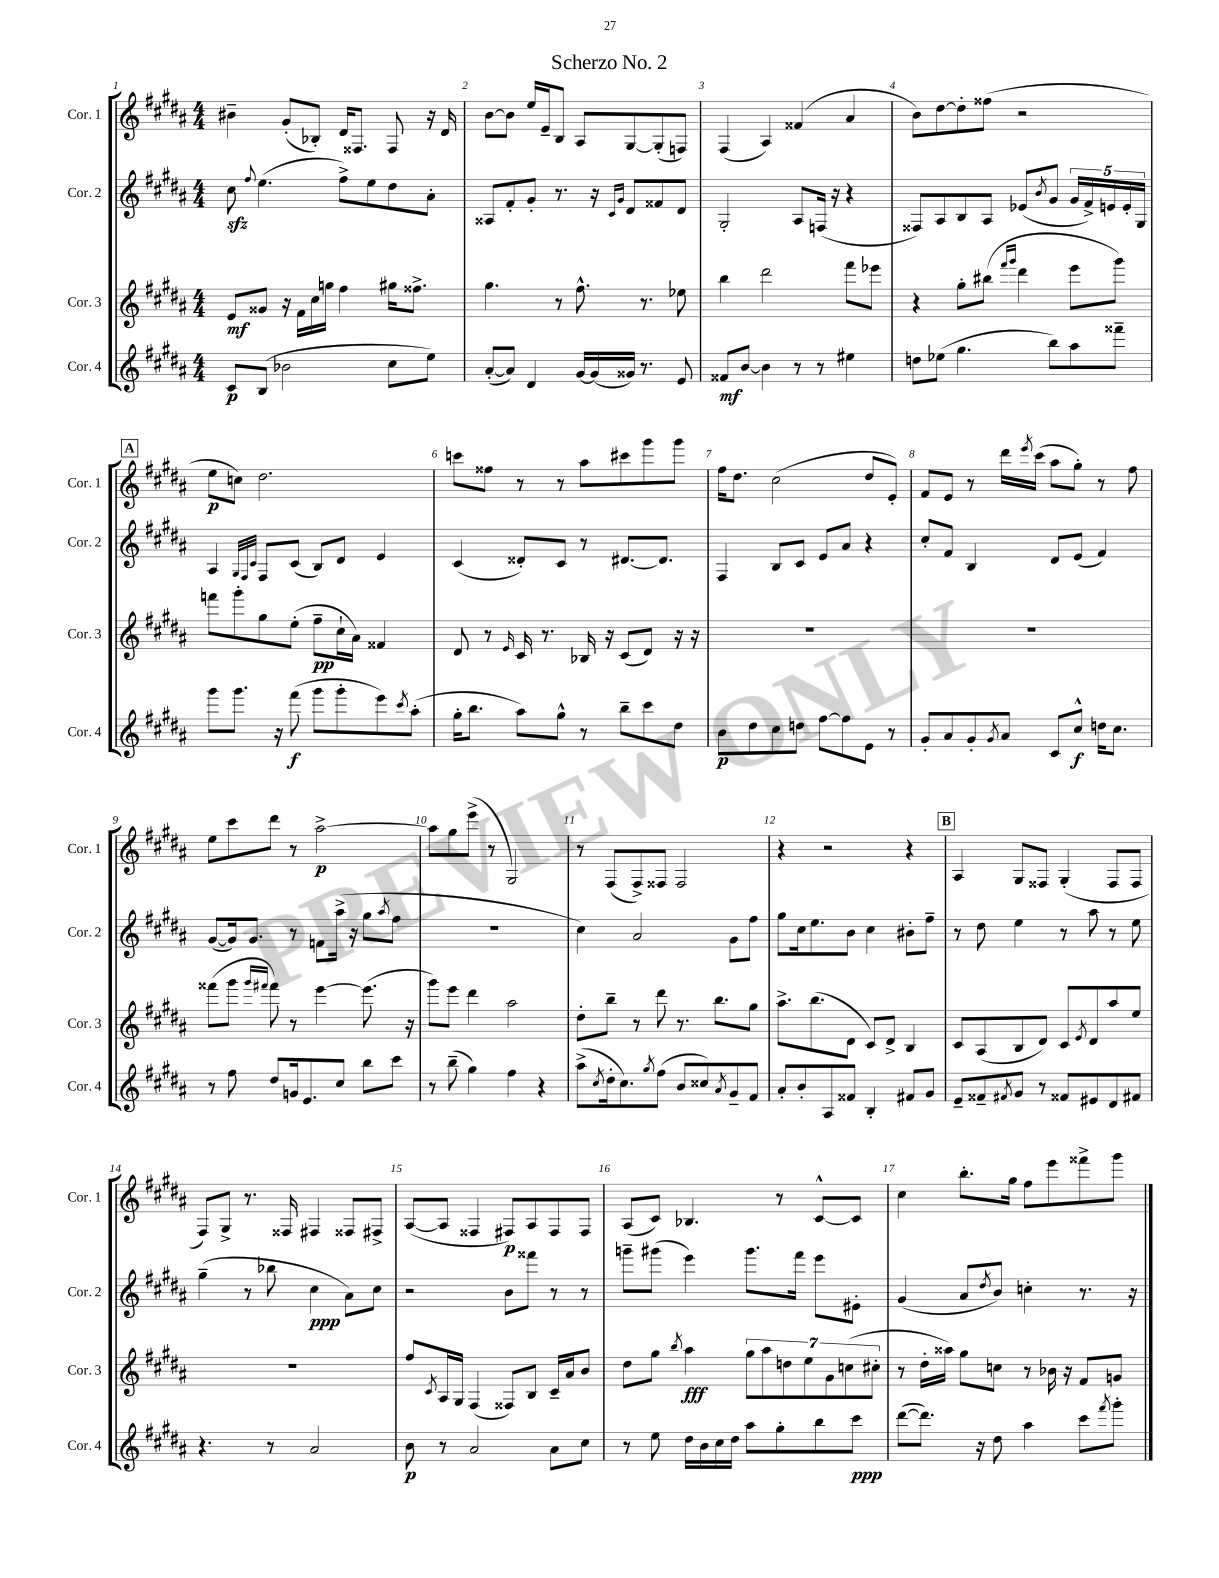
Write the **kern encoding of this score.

**kern	**kern	**kern	**kern
*staff4	*staff3	*staff2	*staff1
*clefG2	*clefG2	*clefG2	*clefG2
*k[f#c#g#d#a#]	*k[f#c#g#d#a#]	*k[f#c#g#d#a#]	*k[f#c#g#d#a#]
*M4/4	*M4/4	*M4/4	*M4/4
8c#	8e	8cc#	4b#~
.	.	8qqff#	.
(8B	8g##	(4.ee	.
2b-	16r	.	(8g#'
.	16f#	.	.
.	16cc#	.	8B-')
.	16gg	.	.
.	4ff#	8ff#^)	16d#
.	.	.	8.F##
.	.	8ee	.
8cc#	16gg#	8dd#	8F##
.	8.ff##^	.	.
8ee)	.	8a#'	16r
.	.	.	16d#
=	=	=	=
([8a#'	4.gg#	8A##	[8b
8a#])	.	8f#'	8b]
4d#	.	8g#'	16ee
.	.	.	16e~
.	8r	8.r	8B
[16g#	8.ff#^^	.	8A#
(16g#]	.	16r	.
.	.	16qqc#	.
.	.	16qqg#	.
16g##)	.	8d#	[8G#
8.r	8.r	.	.
.	.	8f##	(8G#']
8e	8ee-	8d#	8F)
=	=	=	=
8f##	4bb	2G#'	(4F#
[8b	.	.	.
4b]	2ddd#	.	4A#)
8r	.	8A#	(4f##
8r	.	(16F	.
.	.	16r	.
4ee#	8fff#	4r	4a#
.	8eee-	.	.
=	=	=	=
8dd	4r	8F##)	8b)
(8ee-	.	8A#	[8dd#
4.gg#	8gg#'	8B	8dd#']
.	(8bb#	8A#	(8ff##
.	16qqfff#	.	.
.	16qqggg#	.	.
.	4ddd#	(8e-	2r
.	.	8qb	.
8bb)	.	8g#	.
8aa#	8eee	20g#	.
.	.	20f#^)	.
.	.	20e	.
8fff##~	8ggg#)	.	.
.	.	20e'	.
.	.	20G#	.
=	=	=	=
8ggg#	8fff	4A#	8ee
8.ggg#	8ggg#'	.	8cc)
.	.	32qqG#	.
.	.	32qqF#	.
.	.	32qqc#	.
.	8gg#	8F#	2.dd#
16r	.	.	.
(8fff#	(8ee'	(8c#	.
8ggg#	8ff#~	8B)	.
8ggg#'	16cc#`	8d#	.
.	16a#)	.	.
8eee)	4f##	4e	.
8qccc#	.	.	.
(8aa#'	.	.	.
=	=	=	=
16gg#'	8d#	(4c#	8ccc
8.bb	.	.	.
.	8r	.	8ff##
.	16qqe	.	.
8aa#)	16c#	8d##')	8r
.	8.r	.	.
8gg#^^	.	8c#	8r
8r	16B-	8r	8aa#
.	16r	.	.
8bb~	(8c#	[8.d#	8ccc#
8ccc#	8d#)	.	8ggg#
.	.	8.d#]	.
8dd#	16r	.	8ggg#
.	16r	.	.
=	=	=	=
8b	1r	4F#	16ff#
.	.	.	8.dd#
8dd#	.	.	.
8cc#	.	8B	(2cc#
8dd	.	8c#	.
[8ff#	.	8e	.
8ff#]	.	8a#	.
8e	.	4r	8dd#
8r	.	.	8e')
=	=	=	=
8g#'	1r	8cc#'	8f#
8a#	.	8f#	8e
8g#'	.	4B	8r
8qg#	.	.	.
8a#	.	.	16ddd#
.	.	.	8qeee
.	.	.	(16ccc#
8c#	.	8d#	8aa#
8cc#^^	.	(8e	8gg#')
16dd	.	4f#)	8r
8.cc#	.	.	.
.	.	.	8ff#
=	=	=	=
8r	(8fff##	([8g#	8ee
8ff#	8ggg#	16g#])	8ccc#
.	.	8.g#	.
.	16qqggg#	.	.
.	16qqfff#	.	.
8dd#	8fff#)	.	8ddd#
16g	8r	8r	8r
8.e	.	.	.
.	[4eee	8f	[2aa#^
8cc#	.	(16aa#^	.
.	.	16r	.
8bb	(8.eee]	8gg#	.
.	.	8qaa#	.
8ccc#	.	8ff#	.
.	16r	.	.
=	=	=	=
8r	8ggg#)	1r	8aa#]
(8bb~	8eee	.	8gg#
4gg#)	4ddd#	.	(8eee^
.	.	.	8r
4ff#	2aa#	.	2G#)
4r	.	.	.
=	=	=	=
(8aa#^	8dd#'	4cc#)	8r
8qcc#	.	.	.
16dd#'	8bb~	.	(8F#
8.cc#)	.	.	.
.	8r	2a#	8F#^)
8qgg#	.	.	.
(8ff#	8ddd#	.	8F##
8b	8.r	.	2F##
8cc##)	.	.	.
.	8.bb	.	.
8qa#	.	.	.
8g#~	.	8g#	.
8f#	8gg#	8ff#	.
=	=	=	=
8a#'	8.aa#^	8gg#	4r
8b'	.	16cc#	.
.	(8.bb	8.ee	.
8A#	.	.	2r
8f##	8d#	8b	.
4B'	8c#)	4cc#	.
.	8d#^	.	.
8f#	4B	8b#'	4r
8g#	.	8ff#~	.
=	=	=	=
8e~	8c#	8r	4A#
8f##~	(8A#	8dd#	.
8qf#	.	.	.
8g#	8B	4ee	8G#
8r	8d#)	.	8F##
8f##	8c#	8r	(4G#'
.	8qe	.	.
8e#	8d#	8aa#	.
8d#	8aa#	8r	8F##
8f#	8ee	8ee	8F##
=	=	=	=
4.r	1r	(4gg#~	8F#)
.	.	.	8G#^
.	.	8r	8.r
8r	.	8bb-	.
.	.	.	16F##
2a#	.	4cc#	4F#
.	.	8a#)	8F##
.	.	8cc#	8F#^
=	=	=	=
8b	8ff#	2r	([8A#
.	8qc#	.	.
8r	16A#	.	8A#]
.	16G#	.	.
2a#	(4F#	.	4F##
.	8F##)	8b	8F#)
.	8B	8fff##	8A#
8a#	16c#~	8r	8F#
.	16a#	.	.
8cc#	8b	8r	8F#
=	=	=	=
8r	8dd#	8ggg~	(8A#
8ee	8gg#	(8ggg#	8c#)
.	8qbb	.	.
16dd#	4aa#	4eee)	4.B-
16b	.	.	.
16cc#	.	.	.
16dd#	.	.	.
8aa#	14gg#	8.ggg#	.
.	14aa#	.	.
8gg#'	.	.	8r
.	14dd	.	.
.	.	16fff#	.
.	14ee	.	.
8bb	.	8eee	[8c#^^
.	14g#	.	.
.	(14cc	.	.
8ccc#	.	8e#'	8c#]
.	14cc#'	.	.
=	=	=	=
([8ddd#	8r	(4g#	4cc#
8.ddd#])	16dd#'	.	.
.	16aa##)	.	.
.	8gg#	8a#	8.bb'
16r	.	.	.
.	.	8qdd#	.
8dd#	8cc	8b)	.
.	.	.	16gg#
4aa#	8r	4cc'	8ff#
.	16b-	.	8eee
.	16r	.	.
8ccc#	8f#	8.r	8fff##^
8qfff#	.	.	.
8ggg#'	8g	.	8ggg#
.	.	16r	.
==	==	==	==
*-	*-	*-	*-
